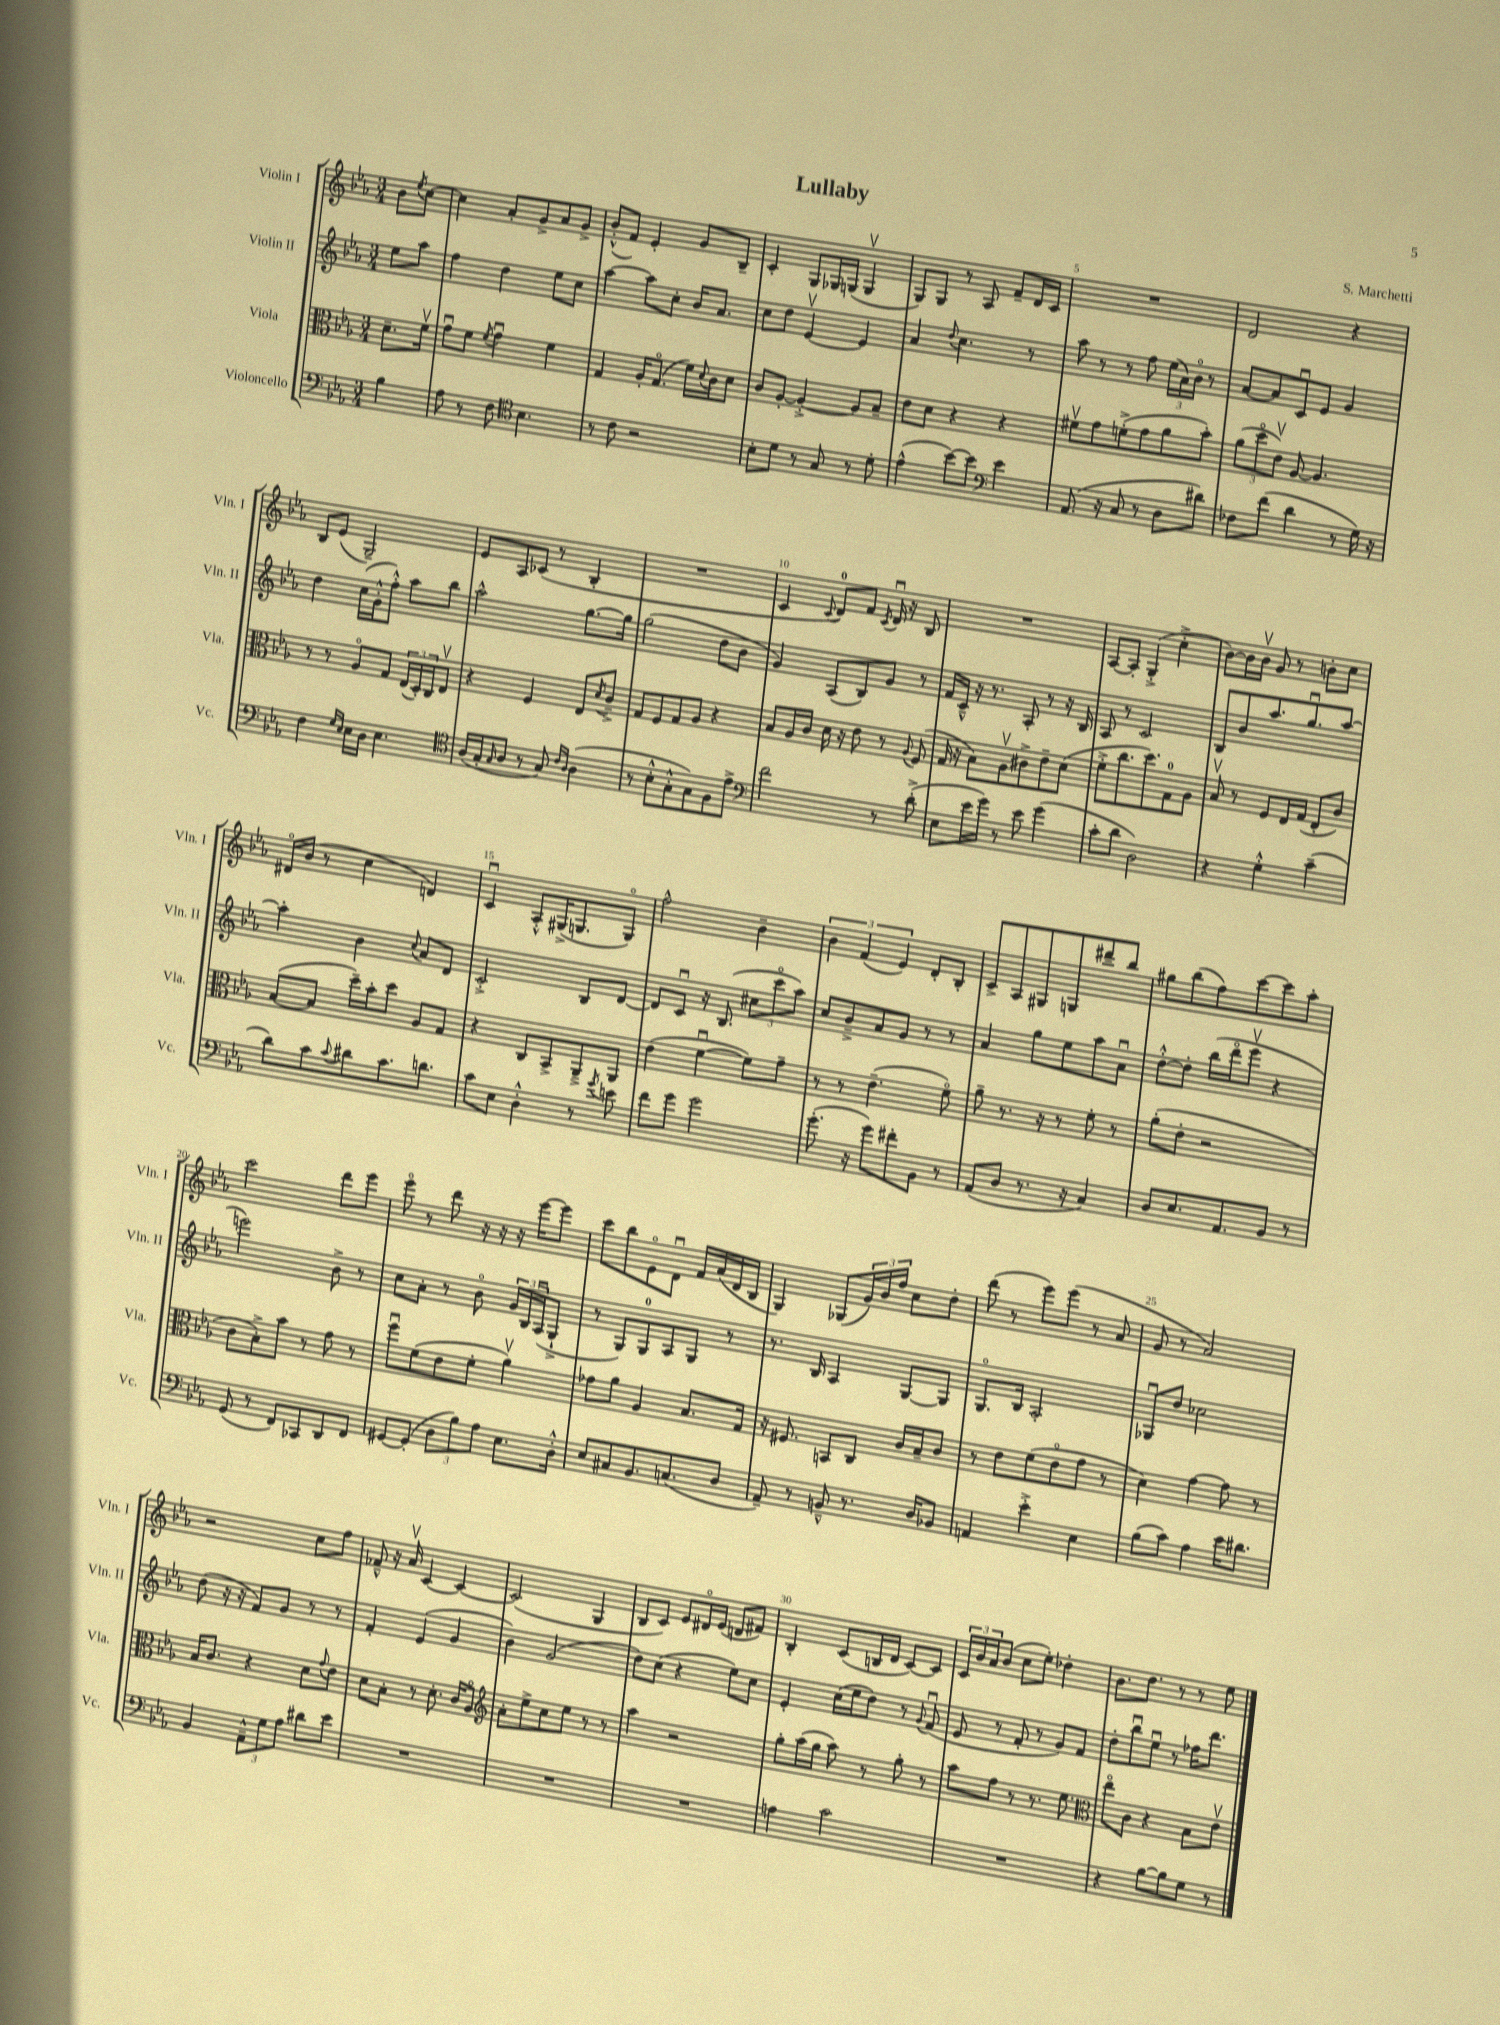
\header { title = "Lullaby" composer = "S. Marchetti" }
<<
\new StaffGroup <<
\new Staff = "s0" \with { instrumentName = "Violin I" shortInstrumentName = "Vln. I" } {
    \clef treble \key ees \major \numericTimeSignature \time 3/4 \partial 4
    bes'8 \acciaccatura { ees''8 } c''8~ |
    c''4 aes'8-. g'8-> aes'8 g'8-> |
    bes'8-.-^( f'8) ees'4-. g'8 bes8-- |
    c'4-. g8 ges16 g16( g4\upbow |
    g8) g8 r8 aes8 f'8-- d'16 c'16 |
    R2. |
    d'2 r4 |
    bes8 ees'8( g2--) |
    ees'8 aes8 ces'8( r8 bes4-. |
    R2. |
    c'4 \appoggiatura { c'8 } d'8-0) f'8 \acciaccatura { c'8 } d'16\downbow r16 bes8 |
    R2. |
    aes8~ aes8-. g4-.->( c''4-.-> |
    bes'8~) bes'16 bes'16\upbow g'8 r8 b'8-. c''8 |
    dis'16\flageolet bes'16( r8 c''4 d'4) |
    c'4\downbow aes8-.-^ gis16->( g8. g8\flageolet) |
    f''2-^ bes'4-- |
    \tuplet 3/2 { bes'4 f'4( ees'4) } d'8-. bes8-. |
    c'8-> aes8 gis8 g8 dis'''8-- bes''8 |
    gis''8 bes''8( f''8) c'''8~ c'''8 aes''8-. |
    c'''2 d'''8 ees'''8 |
    ees'''8\flageolet r8 d'''8 r16 r16 r16 ees'''16~ ees'''8 |
    c'''8 bes''8 ees'8\flageolet d'8\downbow f'16 aes'16( d'16 bes16 |
    g4) ges8( \tuplet 3/2 { g'16) bes'16 f''16 } c''8 d''8-. |
    d'''8( r8 ees'''8) ees'''8( r8 aes'8 |
    g'8 r8 aes'2) |
    r2 c''8 f''8 |
    fes'8---^ r16 aes'16\upbow c'4~ c'4~ |
    c'2( g4 |
    bes8 c'8) ees'8 dis'16\flageolet ees'16( d'8 fis'8) |
    bes4-. c'8( b16 d'16 c'8~) c'8 |
    \tuplet 3/2 { c'16 bes'16 aes'16 } bes'8( c''8 ees''8-.) des''4-. |
    bes'8. d''8. r8 r8 ees''8 \bar "|." |
}
\new Staff = "s1" \with { instrumentName = "Violin II" shortInstrumentName = "Vln. II" } {
    \clef treble \key ees \major \numericTimeSignature \time 3/4 \partial 4
    ees''8 aes''8 |
    f''4 d''4 ees''8 c''8 |
    aes''4~ aes''8 c''8-. bes'16 aes'8. |
    c''8 d''8 ees'4~\upbow ees'4 |
    aes'4 \appoggiatura { d''8 } c''4. r8 |
    aes''8 r8 r8 f''8 \tuplet 3/2 { ees''16( aes'16) bes'16\flageolet } r8 |
    aes'8~ aes'8 c'8\downbow ees'8 g'4 |
    d''4 c''16( g'16-.-^ f''8-.-^) aes''8 bes''8 |
    aes''2-^ g''8.~ g''16 |
    g''2( d''8 bes'8 |
    g'4) aes8( bes8) g'8 r8 |
    f'16 c'16---^ r16 r8. aes8-. r8 r16 bes16 |
    aes8 r8 c'2 |
    bes8 bes'8 aes''8. g''8.\downbow aes''8~ |
    aes''4-. bes'4 \appoggiatura { c''8 } aes'8 d'8 |
    c'2-.-> bes8 d'8~ |
    d'8 c'8\downbow r16 bes8.( \tuplet 3/2 { cis''8 c'''8\flageolet aes''8) } |
    c''8 bes'8---> aes'8 g'8 r8 r8 |
    aes'4 g''8 ees''8 aes''8 aes'8\downbow |
    d''8~-.-^ d''8-. bes''16( d'''16\flageolet ees'''8\upbow r4 |
    e'''2) bes'8-> r8 |
    c''8 aes'8-. r8 bes'8\flageolet \tuplet 3/2 { g'16 bes16 aes16\downbow( } g8-!-> |
    r8 g8) g8-0 aes8 g8 r8 |
    r8. bes16 aes4 g8~ g8 |
    g8.\flageolet bes16 aes2-. |
    ges8\downbow d''8 ces''2 |
    d''8( r16 r16 f'8) g'8 r8 r8 |
    f'4-. ees'4( g'4 |
    bes'4) g'2( |
    d''8) c''8( r4 ees''8) c''8 |
    ees'4-. c''16( ees''16 d''8) r8 \appoggiatura { g'8 } f'8\downbow( |
    ees'8 r8 f'8-. r8 g'8) f'8 |
    d''8-. bes''8\downbow ees''8\downbow r8 fes''16 d'''8. \bar "|." |
}
\new Staff = "s2" \with { instrumentName = "Viola" shortInstrumentName = "Vla." } {
    \clef alto \key ees \major \numericTimeSignature \time 3/4 \partial 4
    d'8.-- f'16\upbow |
    g'8\downbow f'8 \acciaccatura { f'8 } g'4\downbow f'4 |
    g4 aes16-. g8.\flageolet( f'16) \appoggiatura { d'8 } c'16 d'8 |
    c'8 aes8~-. aes4~-.-> aes8 bes8-- |
    ees'8 d'8 r4 r4 |
    fis'8\upbow g'8 f'8-.->( g'8 aes'8 bes'8-.) |
    \tuplet 3/2 { aes'8( d''8\flageolet ees'8\upbow) } aes8~ aes4. |
    r8 r8 aes8\flageolet g8 \tuplet 3/2 { ees16( d16-.) c16 } ees8\upbow |
    r4 f4 ees8 \acciaccatura { d'8 } c'8---> |
    g8 f8 g8 aes8 r4 |
    bes8 aes16 c'16 d'16 r16 ees'8 r8 \appoggiatura { aes8 } f8( |
    g16 r16 bes8) aes8\upbow cis'8-> ees'8-- d'8( |
    f'8-.-> c''8. d''8.) g8-0 aes8 |
    bes8\upbow r8 f8 ees16 g16( ees8-. c'8) |
    bes8~( bes8 d''16--) bes'16-. d''8 aes8 g8 |
    r4 c8 bes,8-> aes,8---> aes,8 |
    ees'4( f'4~\downbow f'8) g'8-- |
    r8 r8 ees'4.--( f'8\flageolet) |
    aes'8-- r8. r16 r8 f'8-. r8 |
    aes'8-.( ees'8-. r2 |
    c'8 bes8-.->) bes'8 r8 g'8 r8 |
    f''8\downbow f'8( ees'8 f'8-. aes'4\upbow) |
    ges'8 aes'8 aes4 bes8. g16 |
    r16 fis8. b,8 c8 c'16 bes16-- c'8 |
    r8 ees'8 f'8( ees'8\flageolet g'8 r8 |
    d'4) g'4~ g'8 r8 |
    bes16 c'8. r4 d'8 \appoggiatura { g'8 } ees'8 |
    d'8 bes8-. r8 d'8.-. c'16 aes8\flageolet |
    \clef treble aes'8-. ees''8-> c''8 ees''8 r8 r8 |
    aes''4 r2 |
    g''8-. aes''16( g''16 aes''8) r8 g''8-. r8 |
    aes''8 f''8 r8 r8. ees''8. |
    \clef alto ees''8\flageolet c'8 r4 bes8 ees'8\upbow \bar "|." |
}
\new Staff = "s3" \with { instrumentName = "Violoncello" shortInstrumentName = "Vc." } {
    \clef bass \key ees \major \numericTimeSignature \time 3/4 \partial 4
    bes4 |
    aes8 r8 f8 \clef tenor bes4. |
    r8 c'8 r2 |
    bes8-. d'8 r8 g8 r8 d'8-. |
    ees'4-^( bes'8~) bes'8 \clef bass ees'4 |
    aes,8.( r16 c8 r8 d8 dis'8) |
    fes8 f'8( d'4 r8 g16) r16 |
    f4 \grace { g16 ees16 } ees16 d16 ees4. |
    \clef tenor aes16( g16-. \grace { g16 } aes8 r8 g8) \grace { c'16 aes16 } aes4( |
    r8 bes8-.-^ g8-.-^ g8) f8 ees'8-> |
    \clef bass f'2 r8 d'8-.->( |
    ees8 ees'16 g'16) r8 ees'8 g'4( |
    c'8-. d'8 d2) |
    r4 g4-.-^ c'4--( |
    d'8) c'8 \appoggiatura { c'8 } dis'8 c'8. d'8. |
    c'8 ees8 d4-.-^ r8 \acciaccatura { g'8 } e'8 |
    f'8 g'8 g'2 |
    g'8.-.( r16 g'8) fis'8-. bes,8 r8 |
    aes,8( d8 r8. r16 c4) |
    d8 ees8. aes,8. bes,8 r8 |
    g,8( r8 f,8) ces,8 d,8 f,8 |
    gis,8~ gis,8-.( \tuplet 3/2 { d8 bes8) aes8 } ees8. d16-.-^ |
    ees8 cis8 bes,8. c8.( d8 |
    aes,8--) r8 b,8---^ r8. d16 bes,8 |
    a,4 ees'4-.-> ees4 |
    bes8( c'8) aes4 ees'16 dis'8. |
    bes,4 \tuplet 3/2 { aes,8---^ g8 aes8 } dis'8 ees'8 |
    R2. |
    R2. |
    R2. |
    a4 c'2 |
    R2. |
    r4 bes8~ bes8 g8 r8 \bar "|." |
}
>>
>>
\layout { \context { \Score \override BarNumber.break-visibility = ##(#f #t #t) barNumberVisibility = #(every-nth-bar-number-visible 5) } }
